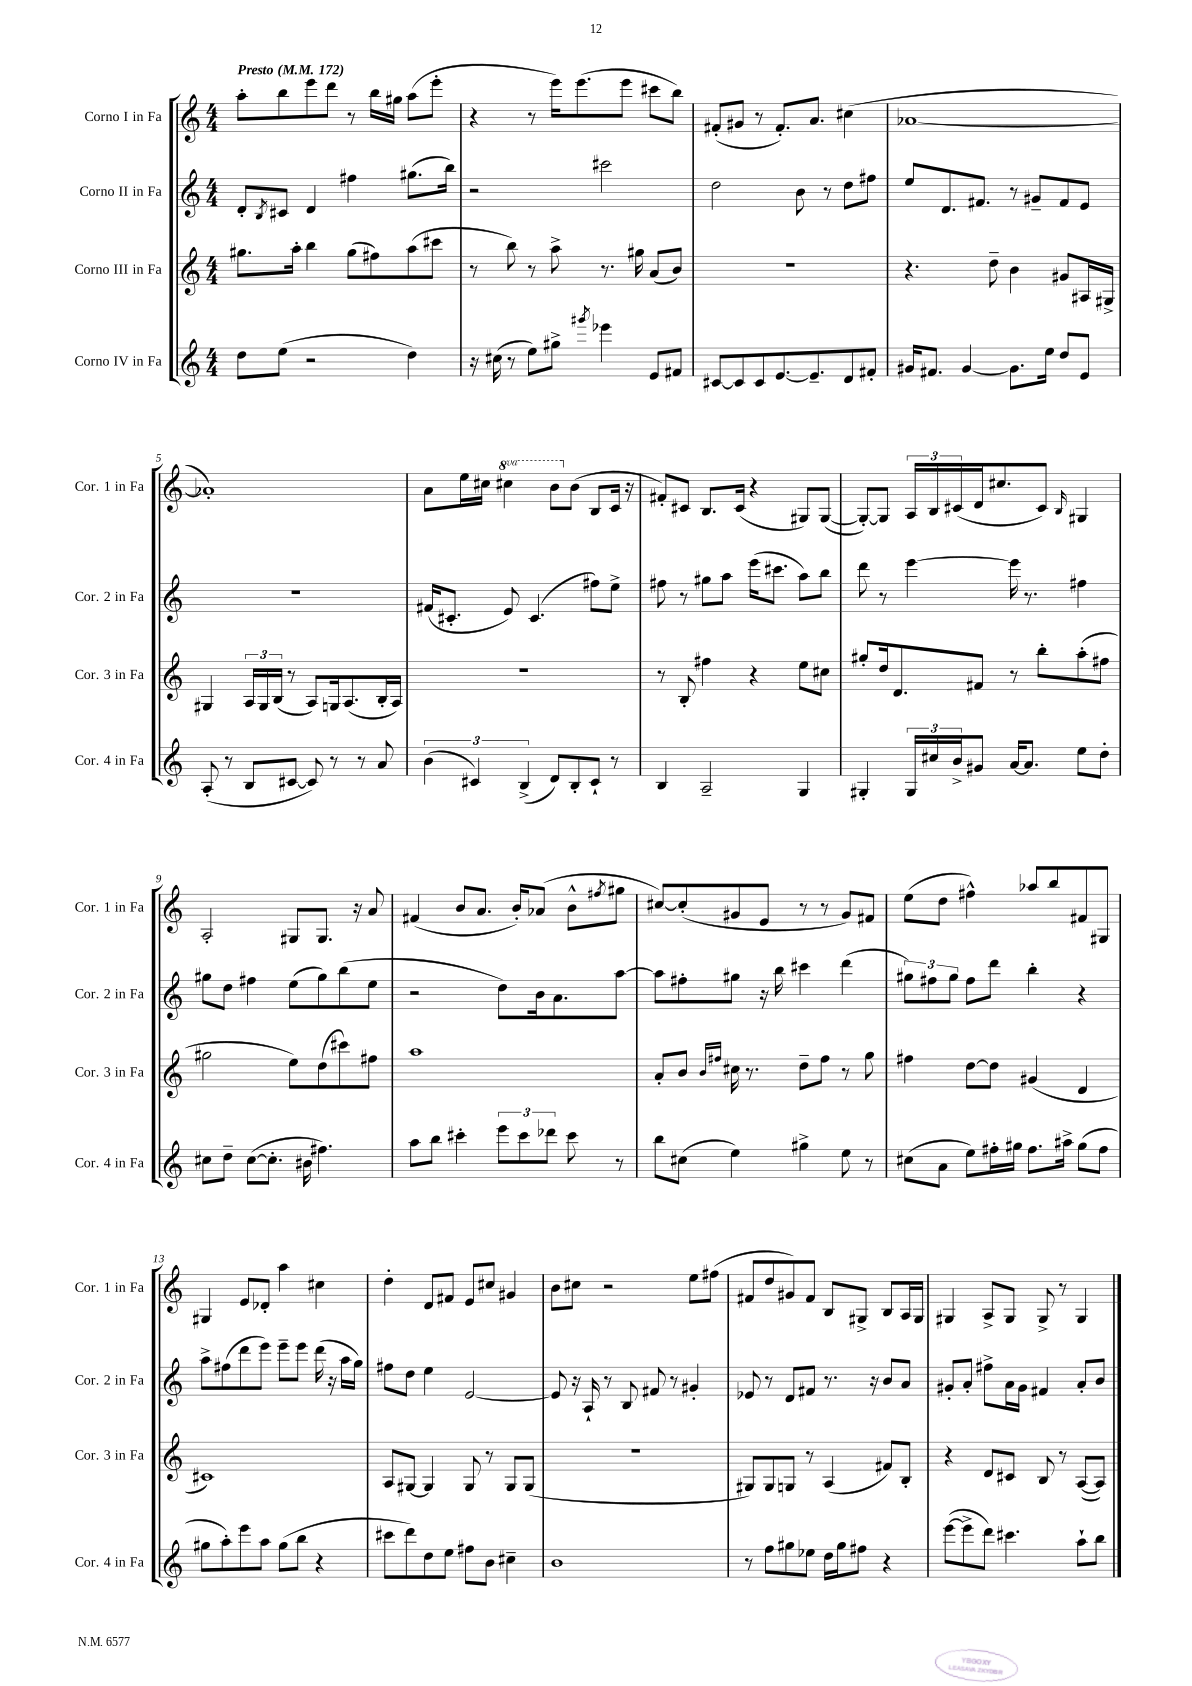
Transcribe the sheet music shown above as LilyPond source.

<<
\new StaffGroup <<
\new Staff = "s0" \with { instrumentName = "Corno I in Fa" shortInstrumentName = "Cor. 1 in Fa" } {
    \clef treble \key c \major \numericTimeSignature \time 4/4 \set Staff.ottavationMarkups = #ottavation-simple-ordinals \tempo "Presto" 4 = 172
    a''8-. b''8 e'''8 d'''8 r8 b''16 gis''16 a''8( e'''8-. |
    r4 r8 e'''16) e'''8.( e'''8 cis'''8 b''8) |
    fis'8-.( gis'8 r8 fis'8.-.) a'8. cis''4( |
    aes'1~ |
    aes'1-.) |
    a'8 e''16 cis''16 \ottava #1 cis'''4 b''8 \ottava #0 b'8( b8 c'16 r16 |
    fis'8-.) cis'8 b8. cis'16( r4 gis8) gis8~( |
    gis8~-.) gis8 \tuplet 3/2 { a16 b16 cis'16( } d'16 cis''8. cis'8) \grace { b16 } gis4 |
    a2-. gis8 gis8. r16 a'8 |
    fis'4( b'8 a'8. b'16-.) aes'8( b'8-^ \acciaccatura { fis''8 } gis''8 |
    cis''8~) cis''8-.( gis'8 e'8 r8 r8 gis'8) fis'8 |
    e''8( d''8 fis''4-^) aes''8 b''8 fis'8 gis8 |
    gis4 e'8 des'8-. a''4 cis''4 |
    d''4-. d'8 fis'8 e'8 cis''8 gis'4 |
    b'8 cis''8 r2 e''8 fis''8( |
    fis'8 d''8 gis'8) fis'8 b8 gis8-> b8 a16 gis16 |
    gis4 a8-> gis8 gis8-> r8 gis4 \bar "|." |
}
\new Staff = "s1" \with { instrumentName = "Corno II in Fa" shortInstrumentName = "Cor. 2 in Fa" } {
    \clef treble \key c \major \numericTimeSignature \time 4/4
    d'8-. \acciaccatura { b8 } cis'8 d'4 fis''4 gis''8.( b''16) |
    r2 cis'''2 |
    d''2 b'8 r8 d''8 fis''8 |
    e''8 d'8. fis'8. r8 gis'8-- fis'8 e'8 |
    R1 |
    fis'16( cis'8.-. e'8) cis'4.( fis''8) e''8-> |
    fis''8 r8 gis''8 a''8 e'''16( cis'''8. a''8) b''8 |
    d'''8 r8 e'''4~ e'''16 r8. fis''4 |
    gis''8 d''8 fis''4 e''8( gis''8) b''8( e''8 |
    r2 d''8) b'16 a'8. a''8~ |
    a''8 fis''8-. gis''8 r16 b''16 cis'''4 d'''4( |
    \tuplet 3/2 { gis''8) fis''8 gis''8 } fis''8 d'''8 b''4-. r4 |
    a''8-> fis''8( d'''8 e'''8) e'''8-- e'''8 d'''16( r16 a''16 g''16) |
    fis''8 d''8 e''4 e'2~ |
    e'8 r16 a16-! r8 b8 fis'8 r8 gis'4-. |
    ees'8 r8 d'8 fis'8 r8. r16 b'8 a'8 |
    gis'8-. a'8-. fis''8-> a'16 gis'16 fis'4 a'8-. b'8 \bar "|." |
}
\new Staff = "s2" \with { instrumentName = "Corno III in Fa" shortInstrumentName = "Cor. 3 in Fa" } {
    \clef treble \key c \major \numericTimeSignature \time 4/4
    gis''8. a''16-. b''4 gis''8( fis''8) a''8( cis'''8 |
    r8 b''8) r8 a''8-> r8. gis''16 a'8( b'8) |
    r1 |
    r4. d''8-- b'4 gis'8 ais16 gis16-> |
    gis4 \tuplet 3/2 { a16 gis16 b16( } r8 a8) g16 a8.( b16-. a16) |
    R1 |
    r8 b8-. fis''4 r4 e''8 cis''8 |
    gis''8-. d''16 d'8. fis'8 r8 b''8-. a''8-.( fis''8 |
    gis''2 e''8) d''8( cis'''8) fis''8 |
    a''1 |
    a'8-. b'8 \grace { b'16 fis''16 } cis''16 r8. d''8-- fis''8 r8 g''8 |
    fis''4 d''8~ d''8 gis'4( d'4 |
    cis'1) |
    a8 gis8~ gis4 gis8 r8 gis8 gis8( |
    R1 |
    gis8) gis8 g8 r8 a4( fis'8) b8-. |
    r4 d'8 cis'8 b8 r8 a8~( a8) \bar "|." |
}
\new Staff = "s3" \with { instrumentName = "Corno IV in Fa" shortInstrumentName = "Cor. 4 in Fa" } {
    \clef treble \key c \major \numericTimeSignature \time 4/4
    d''8 e''8( r2 d''4) |
    r16 cis''16( r8 e''8) gis''8-> \acciaccatura { gis'''8 } ees'''4 e'8 fis'8 |
    cis'8~ cis'8 cis'8 e'8.~ e'8.-- d'8 fis'8-. |
    gis'16 fis'8. gis'4~ gis'8. e''16 d''8 e'8 |
    a8-.( r8 b8 cis'8~ cis'8) r8 r8 a'8 |
    \tuplet 3/2 { b'4( cis'4) b4->( } d'8) b8-. cis'8-! r8 |
    b4 a2-- g4 |
    gis4-. \tuplet 3/2 { gis16 cis''16 b'16-> } gis'8 a'16~ a'8. e''8 d''8-. |
    cis''8 d''8-- cis''8~( cis''8.-. bis'16 fis''4.) |
    a''8 b''8 cis'''4-. \tuplet 3/2 { e'''8 cis'''8 des'''8 } cis'''8 r8 |
    b''8 cis''8( e''4) gis''4-> e''8 r8 |
    cis''8( a'8 e''8) fis''16-. gis''16 fis''8. ais''16-> gis''8( fis''8 |
    gis''8 a''8-.) e'''8 a''8 gis''8( b''8 r4 |
    cis'''8 d'''8) d''8 e''8 fis''8 b'8 cis''4-- |
    b'1 |
    r8 f''8 gis''8 ees''8 d''16 gis''16 fis''8 r4 |
    e'''8~( e'''8-> d'''8) cis'''4. a''8-! b''8 \bar "|." |
}
>>
>>
